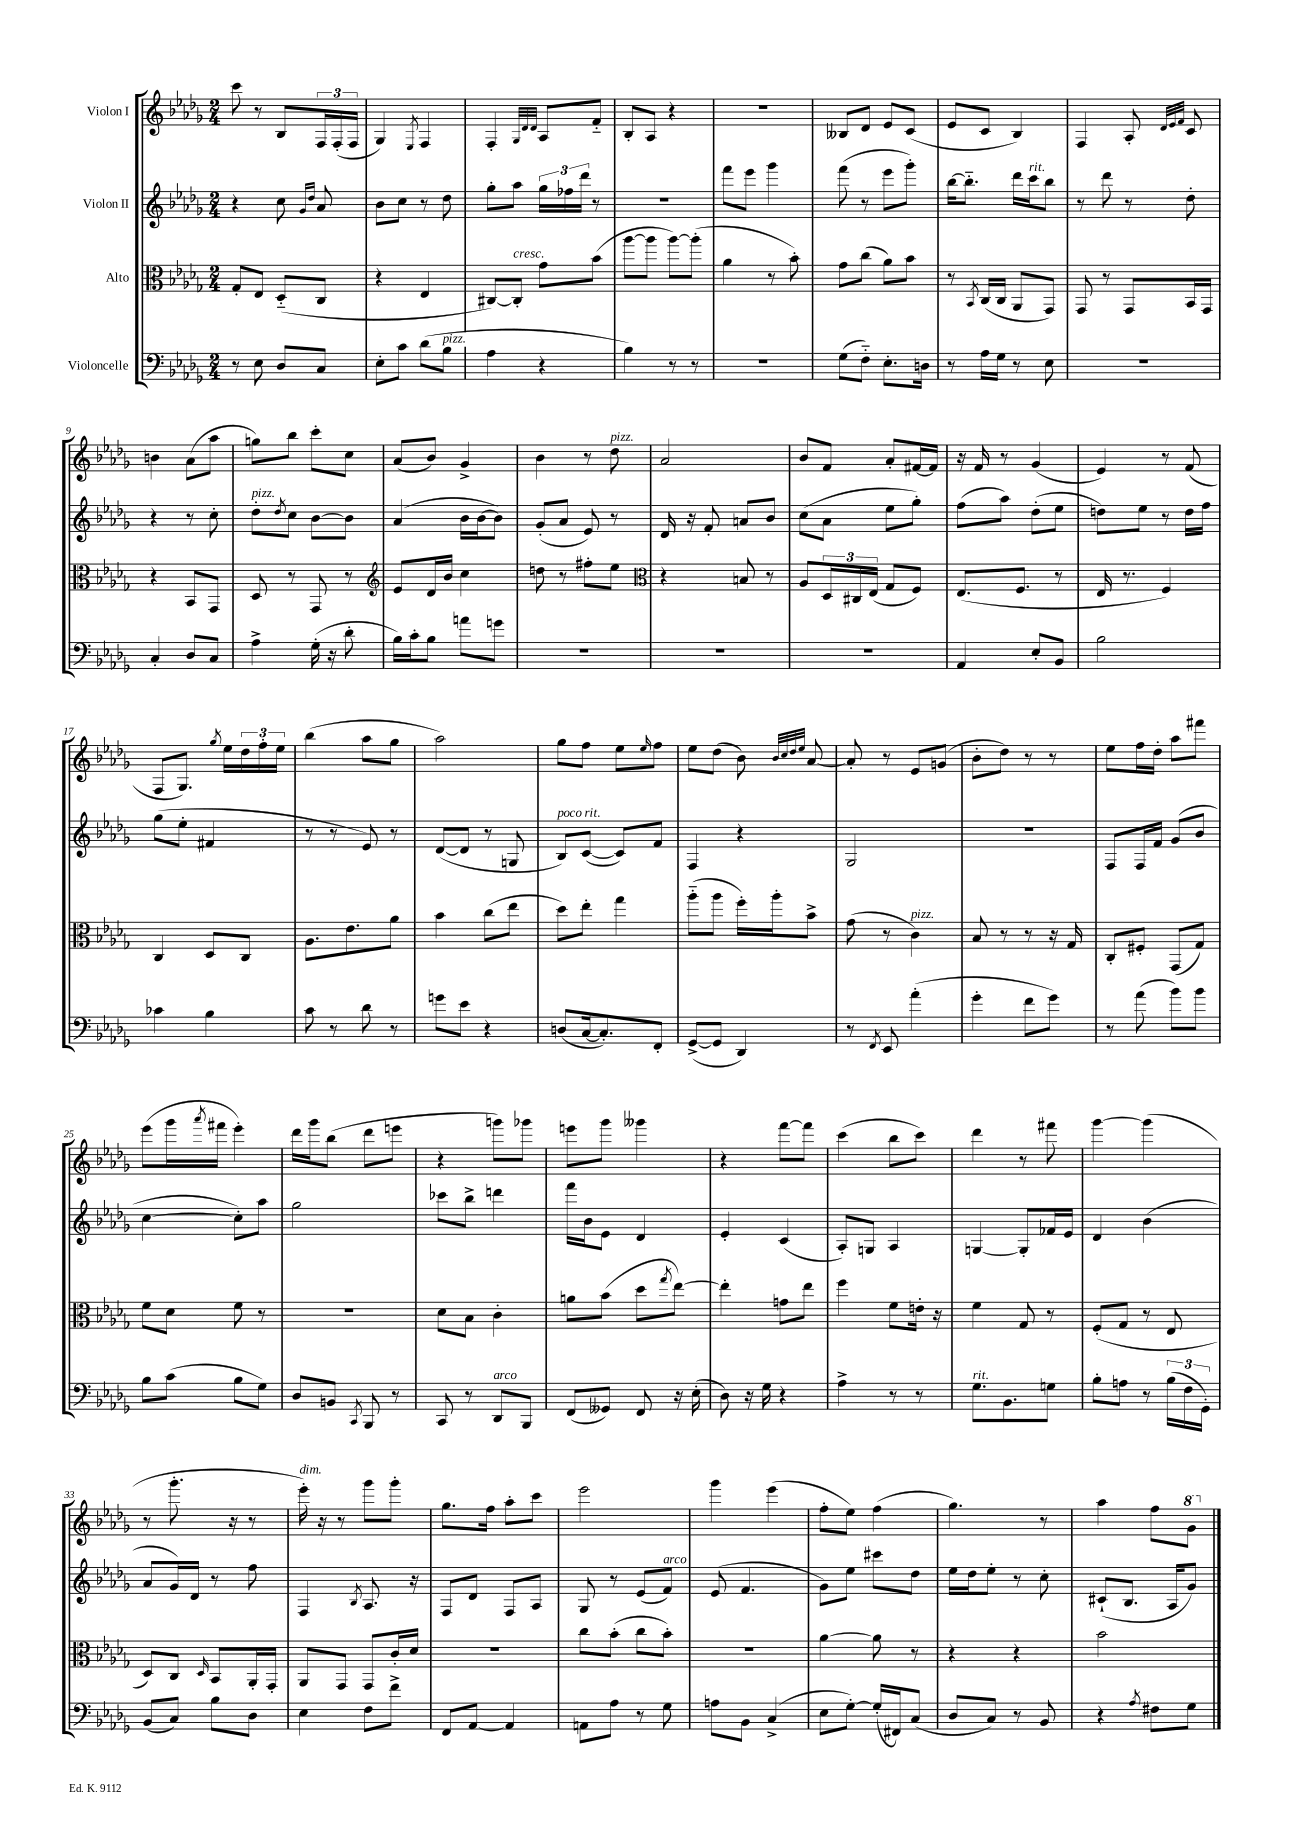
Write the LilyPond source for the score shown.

<<
\new StaffGroup <<
\new Staff = "s0" \with { instrumentName = "Violon I" } {
    \clef treble \key des \major \numericTimeSignature \time 2/4
    c'''8 r8 bes8 \tuplet 3/2 { f16 f16-.( f16 } |
    ges4) \acciaccatura { ees8 } f4 |
    f4-. \grace { ges32 des'32 des'32 } aes8 f'8-_ |
    bes8-. aes8 r4 |
    r2 |
    beses8 des'8 ees'8 c'8( |
    ees'8 c'8 bes4) |
    f4 aes8-. \grace { des'32 ees'32 f'32 } c'8 |
    b'4 aes'8( aes''8 |
    g''8) bes''8 c'''8-. c''8 |
    aes'8( bes'8) ges'4-> |
    bes'4 r8 des''8^\markup { \italic "pizz." } |
    aes'2 |
    bes'8 f'8 aes'8-. fis'16~ fis'16 |
    r16 f'16 r8 ges'4( |
    ees'4) r8 f'8( |
    f8 ges8.) \acciaccatura { ges''8 } ees''16 \tuplet 3/2 { des''16 f''16-. ees''16 } |
    bes''4( aes''8 ges''8 |
    aes''2) |
    ges''8 f''8 ees''8 \grace { ees''16 } f''8 |
    ees''8 des''8( bes'8) \grace { bes'32 c''32 des''32 ees''32 } aes'8~ |
    aes'8-. r8 ees'8 g'8( |
    bes'8-. des''8) r8 r8 |
    ees''8 f''16 des''16-. aes''8 fis'''8 |
    ees'''8( ges'''16 \acciaccatura { aes'''8 } fis'''16 ees'''4-.) |
    des'''16 ges'''16 bes''8( des'''8 e'''8 |
    r4 g'''8) ges'''8 |
    e'''8 ges'''8 geses'''4 |
    r4 f'''8~ f'''8 |
    c'''4( bes''8 c'''8) |
    des'''4 r8 fis'''8 |
    ges'''4~ ges'''4( |
    r8 ges'''8.-. r16 r8 |
    ees'''16-.^\markup { \italic "dim." }) r16 r8 ges'''8 ges'''8-. |
    ges''8. f''16 aes''8-. c'''8 |
    ees'''2 |
    ges'''4 ees'''4( |
    f''8-. ees''8) f''4( |
    ges''4.) r8 |
    aes''4 f''8 \ottava #1 ges''8 \ottava #0 \bar "|." |
}
\new Staff = "s1" \with { instrumentName = "Violon II" } {
    \clef treble \key des \major \numericTimeSignature \time 2/4
    r4 c''8 \grace { ges'16 des''16 } aes'8 |
    bes'8 c''8 r8 des''8 |
    ges''8-. aes''8 \tuplet 3/2 { ges''16 fes''16 des'''16 } r8 |
    R2 |
    f'''8 ees'''8 ges'''4 |
    f'''8( r8 ees'''8 ges'''8-.) |
    bes''16~ bes''8.-_ des'''16 c'''16^\markup { \italic "rit." } bes''8 |
    r8 des'''8 r8 des''8-. |
    r4 r8 c''8-. |
    des''8-.^\markup { \italic "pizz." } \acciaccatura { des''8 } c''8 bes'8~ bes'8 |
    aes'4( bes'16 bes'16~ bes'8) |
    ges'8-.( aes'8 ees'8) r8 |
    des'16 r16 f'8-. a'8 bes'8 |
    c''8( aes'8 ees''8 ges''8-.) |
    f''8( aes''8) des''8-.( ees''8 |
    d''8) ees''8 r8 d''16 f''16 |
    ges''8( ees''8-. fis'4 |
    r8 r8 ees'8) r8 |
    des'8~( des'8 r8 g8 |
    bes8^\markup { \italic "poco rit." }) c'8~( c'8) f'8 |
    f4 r4 |
    ges2 |
    r2 |
    f8 f16 f'16 ges'8( bes'8 |
    c''4~ c''8-.) aes''8 |
    ges''2 |
    ces'''8 bes''8-> d'''4 |
    f'''16 bes'16 ees'8 des'4 |
    ees'4-. c'4( |
    aes8-.) g8 aes4 |
    g4~ g8-. fes'16 ees'16 |
    des'4 bes'4( |
    aes'8 ges'16) des'16 r8 f''8 |
    f4 \acciaccatura { bes8 } aes8. r16 |
    f8 des'8 f8 aes8 |
    ges8 r8 ees'8( f'8^\markup { \italic "arco" }) |
    ees'8( f'4. |
    ges'8) ees''8 cis'''8 des''8 |
    ees''16 des''16 ees''8-. r8 c''8-. |
    cis'8-!( bes8. aes16 ges'8) \bar "|." |
}
\new Staff = "s2" \with { instrumentName = "Alto" } {
    \clef alto \key des \major \numericTimeSignature \time 2/4
    ges8-. ees8 des8-_( c8 |
    r4 ees4 |
    cis8~) cis8-.^\markup { \italic "cresc." } ges'8 bes'8( |
    aes''8~ aes''8 aes''8~) aes''8-.( |
    aes'4 r8 bes'8-.) |
    ges'8 c''8( aes'8) bes'8 |
    r8 \acciaccatura { bes,8 } c16( c16 aes,8 ges,8) |
    ges,8 r8 ges,8 bes,16 ges,16 |
    r4 bes,8 ges,8 |
    des8 r8 ges,8 r8 |
    \clef treble ees'8 des'16 bes'16 c''4 |
    d''8 r8 fis''8-. ees''8 |
    \clef alto r4 b8 r8 |
    aes8 \tuplet 3/2 { des16 cis16 ees16( } ges8 f8) |
    ees8.( f8. r8 |
    ees16 r8. f4) |
    c4 des8 c8 |
    aes8. ees'8. aes'8 |
    bes'4 c''8( ees''8 |
    des''8) ees''8-. ges''4 |
    aes''8-_( aes''8 f''16-.) aes''16-. bes'8-> |
    ges'8( r8 c'4^\markup { \italic "pizz." }) |
    bes8 r8 r8 r16 ges16 |
    c8-. fis8-. ges,8( ges8) |
    f'8 des'8 f'8 r8 |
    R2 |
    des'8 bes8 c'4-. |
    a'8 bes'8( des''8 \acciaccatura { ges''8 } ees''8~) |
    ees''4-. g'8 ees''8 |
    f''4 f'8 e'16-. r16 |
    f'4 ges8 r8 |
    f8-.( ges8 r8 ees8 |
    des8) c8 \grace { des16 } bes,8 aes,16-. ges,16-. |
    aes,8 ges,8 ges,8 c'16-. des'16 |
    R2 |
    c''8 bes'8-.( c''8 bes'8-.) |
    R2 |
    aes'4~ aes'8 r8 |
    r4 r4 |
    bes'2 \bar "|." |
}
\new Staff = "s3" \with { instrumentName = "Violoncelle" } {
    \clef bass \key des \major \numericTimeSignature \time 2/4
    r8 ees8 des8 c8 |
    ees8-. c'8 des'8( bes8^\markup { \italic "pizz." } |
    aes4 r4 |
    bes4) r8 r8 |
    r2 |
    ges8( f8-_) ees8.-. d16 |
    r8 aes16 ges16 r8 ees8 |
    r2 |
    c4-. des8 c8 |
    aes4-> ges16-.( r16 des'8-. |
    bes16) c'16-. bes8 a'8 g'8 |
    R2 |
    R2 |
    R2 |
    aes,4 ees8-. bes,8 |
    bes2 |
    ces'4 bes4 |
    c'8 r8 des'8 r8 |
    g'8 ees'8 r4 |
    d8( c16~ c8.-.) f,8-. |
    ges,8~->( ges,8 des,4) |
    r8 \acciaccatura { f,8 } ees,8 aes'4-.( |
    ges'4-. f'8 ges'8) |
    r8 aes'8( bes'8) bes'8 |
    bes8 c'8( bes8 ges8) |
    des8 b,8 \acciaccatura { c,8 } bes,,8 r8 |
    c,8 r8 des,8^\markup { \italic "arco" } bes,,8 |
    f,8( geses,8) f,8 r16 ees16-.( |
    des8) r16 ges16 r4 |
    aes4-> r8 r8 |
    ges8.^\markup { \italic "rit." } bes,8. g8 |
    bes8-. a8 r8 \tuplet 3/2 { bes16( f16 ges,16-.) } |
    bes,8( c8) bes8 des8 |
    ees4 f8 f'8-> |
    f,8 aes,8~ aes,4 |
    a,8 aes8 r8 ges8 |
    a8 bes,8 c4->( |
    ees8 ges8~-.) ges16-.( fis,16) c8( |
    des8 c8) r8 bes,8 |
    r4 \acciaccatura { aes8 } fis8 ges8 \bar "|." |
}
>>
>>
